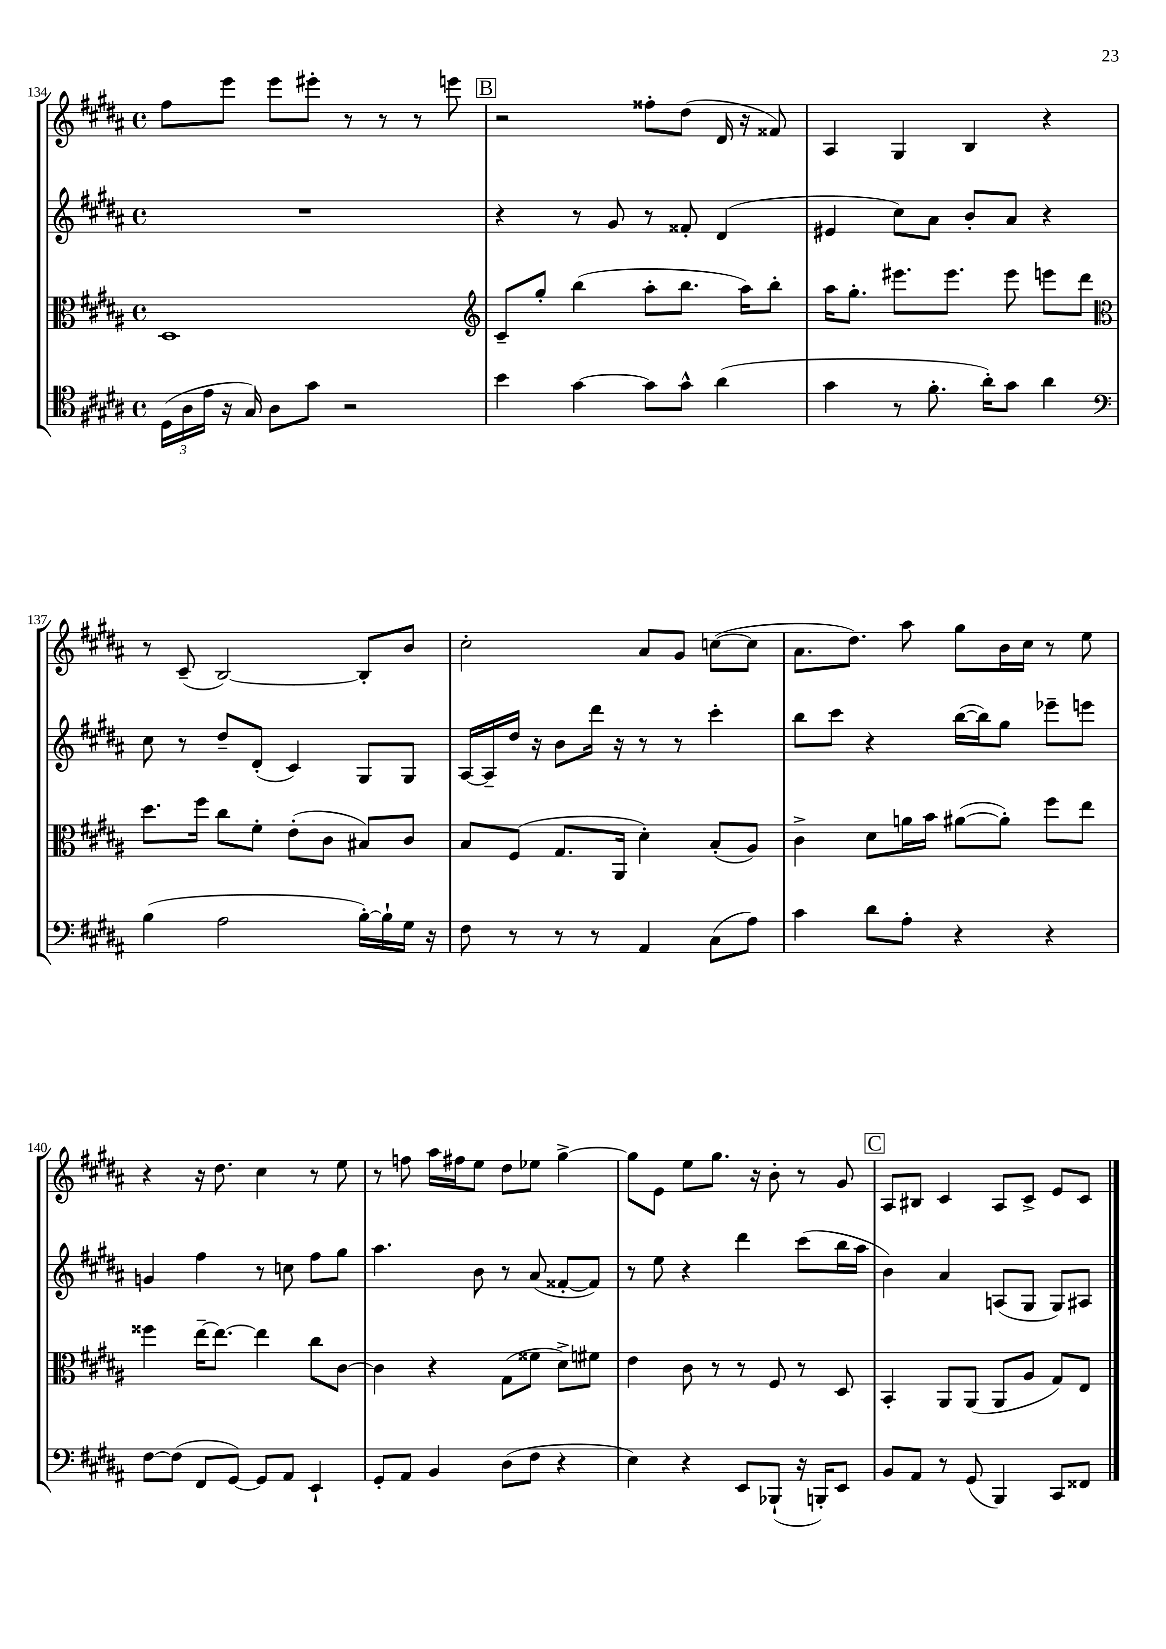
<<
\new StaffGroup <<
\new Staff = "s0" {
    \clef treble \key b \major \defaultTimeSignature \time 4/4
    \autoBeamOff fis''8[ e'''8] e'''8[ eis'''8]-. r8 r8 r8 e'''8 |
    \mark \markup { \box "B" } r2 fisis''8[-. dis''8]( dis'16 r16 fisis'8) |
    ais4 gis4 b4 r4 |
    r8 cis'8--( b2~) b8[-. b'8] |
    cis''2-. ais'8[ gis'8] c''8[~( c''8] |
    ais'8.[ dis''8.]) ais''8 gis''8[ b'16 cis''16] r8 e''8 |
    r4 r16 dis''8. cis''4 r8 e''8 |
    r8 f''8 ais''16[ fis''16 e''8] dis''8[ ees''8] gis''4~-> |
    gis''8[ e'8] e''8[ gis''8.] r16 b'8-. r8 gis'8 |
    \mark \markup { \box "C" } ais8[ bis8] cis'4 ais8[ cis'8]-> e'8[ cis'8] \bar "|." |
}
\new Staff = "s1" {
    \clef treble \key b \major \defaultTimeSignature \time 4/4
    \autoBeamOff R1 |
    \mark \markup { \box "B" } r4 r8 gis'8 r8 fisis'8-. dis'4( |
    eis'4 cis''8[) ais'8] b'8[-. ais'8] r4 |
    cis''8 r8 dis''8[-- dis'8]-.( cis'4) gis8[ gis8] |
    ais16[~ ais16-- dis''16] r16 b'8[ dis'''16] r16 r8 r8 cis'''4-. |
    b''8[ cis'''8] r4 b''16[~( b''16) gis''8] ees'''8[-- e'''8] |
    g'4 fis''4 r8 c''8 fis''8[ gis''8] |
    ais''4. b'8 r8 ais'8( fisis'8[~-. fisis'8]) |
    r8 e''8 r4 dis'''4 cis'''8[( b''16 ais''16] |
    \mark \markup { \box "C" } b'4) ais'4 a8[( gis8] gis8[) ais8] \bar "|." |
}
\new Staff = "s2" {
    \clef alto \key b \major \defaultTimeSignature \time 4/4
    \autoBeamOff dis1 |
    \mark \markup { \box "B" } \clef treble cis'8[-- gis''8]-. b''4( ais''8[-. b''8.] ais''16[) b''8]-. |
    ais''16[ gis''8.]-. eis'''8.[ eis'''8.] eis'''8 e'''8[ dis'''8] |
    \clef alto dis''8.[ fis''16] cis''8[ fis'8]-. e'8[-.( cis'8] bis8[) cis'8] |
    b8[ fis8]( gis8.[ ais,16] dis'4-.) b8[-.( ais8]) |
    cis'4-> dis'8[ a'16 b'16] ais'8[~( ais'8]-.) fis''8[ e''8] |
    fisis''4 e''16[~-- e''8.]~ e''4 cis''8[ cis'8]~ |
    cis'4 r4 gis8[( fisis'8] dis'8[->) fis'8] |
    e'4 cis'8 r8 r8 fis8 r8 dis8 |
    \mark \markup { \box "C" } b,4-. ais,8[ ais,8]( ais,8[ ais8] gis8[) e8] \bar "|." |
}
\new Staff = "s3" {
    \clef tenor \key b \major \defaultTimeSignature \time 4/4
    \autoBeamOff \tuplet 3/2 { dis16[( ais16 e'16] } r16 gis16) ais8[ gis'8] r2 |
    \mark \markup { \box "B" } b'4 gis'4~ gis'8[ gis'8]-^ ais'4( |
    gis'4 r8 fis'8.-. ais'16[-.) gis'8] ais'4 |
    \clef bass b4( ais2 b16[~-.) b16-! gis16] r16 |
    fis8 r8 r8 r8 ais,4 cis8[( ais8]) |
    cis'4 dis'8[ ais8]-. r4 r4 |
    fis8[~ fis8]( fis,8[ gis,8]~) gis,8[ ais,8] e,4-! |
    gis,8[-. ais,8] b,4 dis8[( fis8] r4 |
    e4) r4 e,8[ bes,,8]-!( r16 b,,16[-.) e,8] |
    \mark \markup { \box "C" } b,8[ ais,8] r8 gis,8( b,,4) cis,8[ fisis,8] \bar "|." |
}
>>
>>
\layout { \context { \Score currentBarNumber = #134 } }
